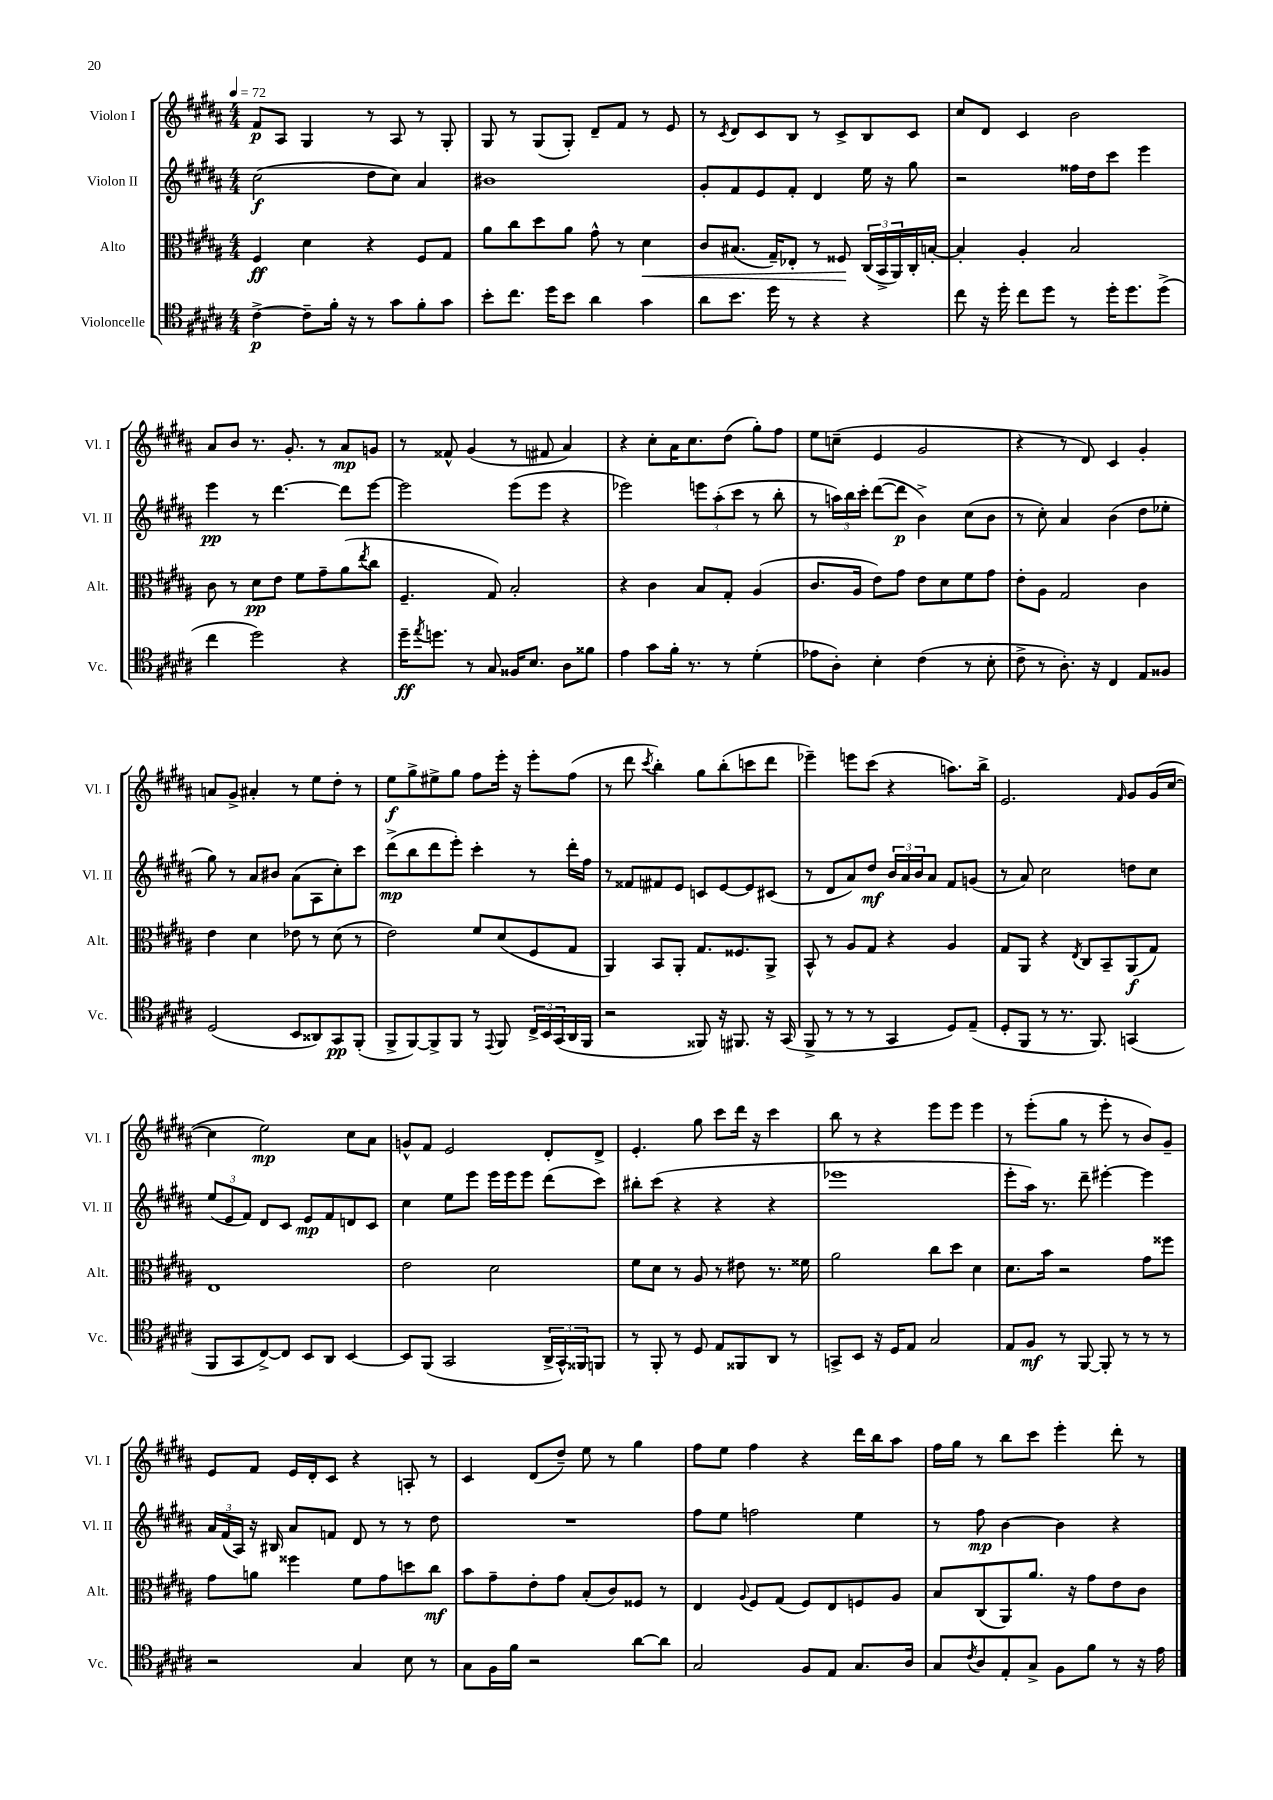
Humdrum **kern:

**kern	**dynam	**kern	**dynam	**kern	**dynam	**kern	**dynam
*part4	*part4	*part3	*part3	*part2	*part2	*part1	*part1
*staff4	*staff4	*staff3	*staff3	*staff2	*staff2	*staff1	*staff1
*I"Violoncelle	*	*I"Alto	*	*I"Violon II	*	*I"Violon I	*
*I'Vc.	*	*I'Alt.	*	*I'Vl. II	*	*I'Vl. I	*
*clefC4	*	*clefC3	*	*clefG2	*	*clefG2	*
*k[f#c#g#d#a#]	*	*k[f#c#g#d#a#]	*	*k[f#c#g#d#a#]	*	*k[f#c#g#d#a#]	*
*M4/4	*	*M4/4	*	*M4/4	*	*M4/4	*
*MM72	*	*MM72	*	*MM72	*	*MM72	*
=1	=1	=1	=1	=1	=1	=1	=1
[4c#^\	p	4F#/	ff	(2cc#\	f	8f#/L	p
.	.	.	.	.	.	8A#/J	.
8c#~\L]	.	4d#\	.	.	.	4G#/	.
16f#'\Jk	.	.	.	.	.	.	.
16r	.	.	.	.	.	.	.
8r	.	4r	.	8dd#\L	.	8r	.
8g#\L	.	.	.	8cc#\J)	.	8A#/	.
8f#'\	.	8F#/L	.	4a#/	.	8r	.
8g#\J	.	8G#/J	.	.	.	8G#'/	.
=2	=2	=2	=2	=2	=2	=2	=2
8b'\L	.	8a#\L	.	1b#X	.	8G#/	.
8.cc#\J	.	8cc#\	.	.	.	8r	.
.	.	8dd#\	.	.	.	(8G#/L	.
16dd#\KL	.	.	.	.	.	.	.
8b\J	.	8a#\J	.	.	.	8G#'/J)	.
4a#\	.	8g#^^\	.	.	.	8d#~/L	.
.	.	8r	.	.	.	8f#/J	.
!	!	!	!LO:HP:b	!	!	!	!
4g#\	.	4d#\	<	.	.	8r	.
.	.	.	.	.	.	8e/	.
=3	=3	=3	=3	=3	=3	=3	=3
8a#\L	.	8c#/L	.	8g#'/L	.	8r	.
.	.	.	.	.	.	8qc#/	.
8.b\J	.	(8.B#X/J	.	8f#/	.	8d#/L	.
.	.	.	.	8e/	.	8c#/	.
16dd#\	.	16G#~/KL)	.	.	.	.	.
8r	.	8E-X'/J	.	8f#'/J	.	8B/J	.
4r	.	8r	.	4d#/	.	8r	.
.	.	8F##X/	.	.	.	8c#^/L	.
4r	.	(24C#/LL	[	16ee\	.	8B/	.
.	.	24BB^/	.	.	.	.	.
.	.	.	.	16r	.	.	.
.	.	24AA#/)	.	.	.	.	.
.	.	16C#'/	.	8gg#\	.	8c#/J	.
.	.	[16Bn'/JJ	.	.	.	.	.
=4	=4	=4	=4	=4	=4	=4	=4
8cc#\	.	4B'/]	.	2r	.	8cc#/L	.
16r	.	.	.	.	.	8d#/J	.
16dd#'\	.	.	.	.	.	.	.
8cc#\L	.	4A#'/	.	.	.	4c#/	.
8dd#\J	.	.	.	.	.	.	.
8r	.	2B/	.	16ff##X\LL	.	2b\	.
.	.	.	.	16dd#\J	.	.	.
16dd#'\KL	.	.	.	8ccc#\J	.	.	.
8.dd#\	.	.	.	.	.	.	.
.	.	.	.	4eee\	.	.	.
(8dd#^\J	.	.	.	.	.	.	.
!!LO:LB:g=z
=5	=5	=5	=5	=5	=5	=5	=5
4cc#\	.	8c#\	.	4eee\	pp	8a#/L	.
.	.	8r	.	.	.	8b/J	.
2dd#\)	.	8d#\L	pp	8r	.	8.r	.
.	.	8e\J	.	[4.ddd#\	.	.	.
.	.	.	.	.	.	8.g#'/	.
.	.	8f#\L	.	.	.	.	.
.	.	8g#~\	.	.	.	8r	.
4r	.	(8a#\	.	8ddd#\L]	.	8a#/L	mp
.	.	8qee/	.	.	.	.	.
.	.	8cc#\J	.	[8eee\J	.	8gn/J	.
=6	=6	=6	=6	=6	=6	=6	=6
16dd#~\KL	ff	4.F#~/	.	2eee\]	.	8r	.
8qee/	.	.	.	.	.	.	.
8.ddn\J	.	.	.	.	.	.	.
.	.	.	.	.	.	8f##X^^/	.
8r	.	.	.	.	.	(4g#/	.
8G#/	.	8G#/)	.	.	.	.	.
16F##X/KL	.	2B'/	.	(8eee\L	.	8r	.
8.B/J	.	.	.	.	.	.	.
.	.	.	.	8eee\J	.	8f#X/	.
8A#\L	.	.	.	4r	.	4a#/)	.
8f##X\J	.	.	.	.	.	.	.
=7	=7	=7	=7	=7	=7	=7	=7
4e\	.	4r	.	2eee-X\)	.	4r	.
8g#\L	.	4c#\	.	.	.	8cc#'\L	.
16f#'\Jk	.	.	.	.	.	16a#\K	.
8.r	.	.	.	.	.	8.cc#\	.
.	.	8B/L	.	12eeen\L	.	.	.
.	.	.	.	(12aa#'\	.	.	.
8r	.	8G#'/J	.	.	.	(8dd#\J	.
.	.	.	.	12ccc#\J	.	.	.
(4d#'\	.	(4A#/	.	8r	.	8gg#'\L)	.
.	.	.	.	8bb'\	.	8ff#\J	.
=8	=8	=8	=8	=8	=8	=8	=8
8e-X\L	.	8.c#/L	.	8r	.	8ee\L	.
8A#'\J)	.	.	.	24aan\LL)	.	(8ccn~\J	.
.	.	.	.	24bb\	.	.	.
.	.	16A#/Jk	.	.	.	.	.
.	.	.	.	24ccc#'\JJ	.	.	.
4B'\	.	8e\L)	.	([8ddd#\L	.	4e/	.
.	.	8g#\J	.	8ddd#\J]	p	.	.
(4c#\	.	8e\L	.	4b^\)	.	2g#/	.
.	.	8d#\	.	.	.	.	.
8r	.	8f#\	.	(8cc#\L	.	.	.
8B'\	.	8g#\J	.	8b\J	.	.	.
=9	=9	=9	=9	=9	=9	=9	=9
8c#^\	.	8e'\L	.	8r	.	4r	.
8r	.	8A#\J	.	8cc#'\)	.	.	.
8.A#'\)	.	2G#/	.	4a#/	.	8r	.
.	.	.	.	.	.	8d#/)	.
16r	.	.	.	.	.	.	.
4C#/	.	.	.	(4b\	.	4c#/	.
8E/L	.	4c#\	.	8dd#\L	.	4g#'/	.
8F##X/J	.	.	.	8ee-X'\J	.	.	.
!!LO:LB:g=z
=10	=10	=10	=10	=10	=10	=10	=10
(2D#/	.	4e\	.	8gg#\)	.	8an/L	.
.	.	.	.	8r	.	8g#^/J	.
.	.	4d#\	.	8a#/L	.	4a#X'/	.
.	.	.	.	8b#X/J	.	.	.
8BB/L	.	8e-X\	.	(8a#\L	.	8r	.
8AA##X/)	.	8r	.	8A#\	.	8ee\L	.
8GG#/	pp	(8d#\	.	8cc#'\)	.	8dd#'\J	.
(8FF#'/J	.	8r	.	8ccc#\J	.	8r	.
=11	=11	=11	=11	=11	=11	=11	=11
8FF#^/L	.	2e\)	.	(8ddd#^\L	mp	8ee\L	f
[8FF#/)	.	.	.	8bb\	.	8gg#^\	.
8FF#^/]	.	.	.	8ddd#\	.	8ee#X^\	.
8FF#/J	.	.	.	8eee'\J)	.	8gg#\J	.
8r	.	8f#/L	.	4ccc#'\	.	8ff#\L	.
8qqEE/	.	.	.	.	.	.	.
8FF#/	.	(8d#/	.	.	.	16eee'\Jk	.
.	.	.	.	.	.	16r	.
24C#^/LL	.	8F#/	.	8r	.	8eee'\L	.
24BB/	.	.	.	.	.	.	.
(24GG#/	.	.	.	.	.	.	.
16AA#/	.	8G#/J	.	16ddd#'\LL	.	(8ff#\J	.
16FF#/JJ	.	.	.	16ff#\JJ	.	.	.
=12	=12	=12	=12	=12	=12	=12	=12
2r	.	4AA#/)	.	8r	.	8r	.
.	.	.	.	8f##X/L	.	8ddd#\	.
.	.	.	.	.	.	8qccc#/	.
.	.	8BB/L	.	8f#X/	.	4bb'\)	.
.	.	8AA#'/J	.	8e/J	.	.	.
8FF##X/)	.	8.G#/L	.	8cn/L	.	8gg#\L	.
16r	.	.	.	[8e/	.	(8bb'\	.
8.FF#X/	.	8.F##X/	.	.	.	.	.
.	.	.	.	8e/]	.	8cccn\	.
16r	.	8AA#^/J	.	(8c#X/J	.	8ddd#\J	.
(16GG#/	.	.	.	.	.	.	.
=13	=13	=13	=13	=13	=13	=13	=13
8FF#^/	.	8BB^^/	.	8r	.	4eee-X~\)	.
8r	.	8r	.	8d#/L	.	.	.
8r	.	8A#/L	.	8a#/)	.	8eeen\L	.
8r	.	8G#/J	.	8dd#/J	mf	(8ccc#\J	.
4GG#/	.	4r	.	24b/LL	.	4r	.
.	.	.	.	24a#/	.	.	.
.	.	.	.	24b/J	.	.	.
.	.	.	.	8a#/J	.	.	.
8D#/L)	.	4A#/	.	8f#/L	.	8.aan\L)	.
(8E~/J	.	.	.	(8gn/J	.	.	.
.	.	.	.	.	.	16bb^\Jk	.
=14	=14	=14	=14	=14	=14	=14	=14
8D#'/L	.	8G#/L	.	8r	.	2.e/	.
8FF#/J	.	8AA#/J	.	8a#/)	.	.	.
8r	.	4r	.	2cc#\	.	.	.
8.r	.	.	.	.	.	.	.
.	.	8qE/	.	.	.	.	.
.	.	8C#/L	.	.	.	.	.
8.FF#/)	.	.	.	.	.	.	.
.	.	8BB~/	.	.	.	.	.
.	.	.	.	.	.	16qqf#/	.
(4GGn/	.	(8AA#/	f	8ddn\L	.	8g#/L	.
.	.	8G#/J)	.	8cc#\J	.	(16g#/L	.
.	.	.	.	.	.	[16cc#/JJ	.
!!LO:LB:g=z
=15	=15	=15	=15	=15	=15	=15	=15
8FF#/L	.	1E	.	(12ee/L	.	4cc#\]	.
.	.	.	.	12e/	.	.	.
8GG#/	.	.	.	.	.	.	.
.	.	.	.	12f#/J)	.	.	.
[8C#^/)	.	.	.	8d#/L	.	2ee\)	mp
8C#/J]	.	.	.	8c#/J	.	.	.
8BB/L	.	.	.	8e/L	mp	.	.
8AA#/J	.	.	.	8f#/	.	.	.
[4BB/	.	.	.	8dn/	.	8cc#\L	.
.	.	.	.	8c#/J	.	8a#\J	.
=16	=16	=16	=16	=16	=16	=16	=16
8BB/L]	.	2e\	.	4cc#\	.	8gn^^/L	.
(8FF#/J	.	.	.	.	.	8f#/J	.
2GG#/	.	.	.	8ee\L	.	2e/	.
.	.	.	.	8eee\J	.	.	.
.	.	2d#\	.	16eee\LL	.	.	.
.	.	.	.	16eee\J	.	.	.
.	.	.	.	8eee\J	.	.	.
24AA#^/LL	.	.	.	(8ddd#\L	.	8d#'/L	.
24GG#^^/)	.	.	.	.	.	.	.
24FF##X/J	.	.	.	.	.	.	.
8FFn/J	.	.	.	8ccc#\J)	.	8d#^/J	.
=17	=17	=17	=17	=17	=17	=17	=17
8r	.	8f#\L	.	8bb#X'\L	.	4.e'/	.
8FF#'/	.	8d#\J	.	(8ccc#\J	.	.	.
8r	.	8r	.	4r	.	.	.
8D#/	.	8A#/	.	.	.	8gg#\	.
8E/L	.	8r	.	4r	.	8ccc#\L	.
8FF##X/	.	8e#X\	.	.	.	16ddd#\Jk	.
.	.	.	.	.	.	16r	.
8AA#/J	.	8.r	.	4r	.	4ccc#\	.
8r	.	.	.	.	.	.	.
.	.	16f##X\	.	.	.	.	.
=18	=18	=18	=18	=18	=18	=18	=18
8GGn^/L	.	2a#\	.	1eee-X	.	8bb\	.
8BB/J	.	.	.	.	.	8r	.
16r	.	.	.	.	.	4r	.
16D#/KL	.	.	.	.	.	.	.
8E/J	.	.	.	.	.	.	.
2G#/	.	8cc#\L	.	.	.	8eee\L	.
.	.	8dd#\J	.	.	.	8eee\J	.
.	.	4d#\	.	.	.	4eee\	.
=19	=19	=19	=19	=19	=19	=19	=19
8E/L	.	8.d#\L	.	8eee'\L	.	8r	.
8F#/J	mf	.	.	16aa#\Jk)	.	(8eee'\L	.
.	.	16b\Jk	.	8.r	.	.	.
8r	.	2r	.	.	.	8gg#\J	.
[8FF#/	.	.	.	8ddd#~\	.	8r	.
8FF#'/]	.	.	.	[4eee#X'\	.	8eee'\	.
8r	.	.	.	.	.	8r	.
8r	.	8g#\L	.	4eee#\]	.	8b/L)	.
8r	.	8ff##X\J	.	.	.	8g#~/J	.
!!LO:LB:g=z
=20	=20	=20	=20	=20	=20	=20	=20
2r	.	8g#\L	.	24a#/LL	.	8e/L	.
.	.	.	.	(24f#/	.	.	.
.	.	.	.	24A#/JJ)	.	.	.
.	.	8an\J	.	16r	.	8f#/J	.
.	.	.	.	16B#X/	.	.	.
.	.	4ff##X\	.	8a#/L	.	16e/LL	.
.	.	.	.	.	.	16d#'/J	.
.	.	.	.	8fn/J	.	8c#/J	.
4G#/	.	8f#\L	.	8d#/	.	4r	.
.	.	8g#\	.	8r	.	.	.
8B\	.	8ddn\	.	8r	.	8An'/	.
8r	.	8cc#\J	mf	8dd#\	.	8r	.
=21	=21	=21	=21	=21	=21	=21	=21
8G#\L	.	8b\L	.	1r	.	4c#/	.
16F#\L	.	8g#~\	.	.	.	.	.
16f#\JJ	.	.	.	.	.	.	.
2r	.	8e'\	.	.	.	(8d#/L	.
.	.	8g#\J	.	.	.	8dd#~/J)	.
.	.	(8B'/L	.	.	.	8ee\	.
.	.	8c#/)	.	.	.	8r	.
[8a#\L	.	8F##X/J	.	.	.	4gg#\	.
8a#\J]	.	8r	.	.	.	.	.
=22	=22	=22	=22	=22	=22	=22	=22
2G#/	.	4E/	.	8ff#\L	.	8ff#\L	.
.	.	.	.	8ee\J	.	8ee\J	.
.	.	8qqA#/	.	.	.	.	.
.	.	8F#/L	.	2ffn\	.	4ff#\	.
.	.	(8G#/J	.	.	.	.	.
8F#/L	.	8F#/L)	.	.	.	4r	.
8E/J	.	8E/	.	.	.	.	.
8.G#/L	.	8Fn/	.	4ee\	.	16ddd#\LL	.
.	.	.	.	.	.	16bb\J	.
.	.	8A#/J	.	.	.	8aa#\J	.
16A#/Jk	.	.	.	.	.	.	.
=23	=23	=23	=23	=23	=23	=23	=23
8G#/L	.	8B/L	.	8r	.	16ff#\LL	.
.	.	.	.	.	.	16gg#\JJ	.
8qc#/	.	.	.	.	.	.	.
8A#/	.	(8C#/	.	8ff#\	mp	8r	.
8E'/	.	8AA#/)	.	[4b\	.	8bb\L	.
8G#^/J	.	8.a#/J	.	.	.	8ccc#\J	.
8F#\L	.	.	.	4b\]	.	4eee'\	.
.	.	16r	.	.	.	.	.
8f#\J	.	8g#\L	.	.	.	.	.
8r	.	8e\	.	4r	.	8ddd#'\	.
16r	.	8c#\J	.	.	.	8r	.
16e\	.	.	.	.	.	.	.
==	==	==	==	==	==	==	==
*-	*-	*-	*-	*-	*-	*-	*-
